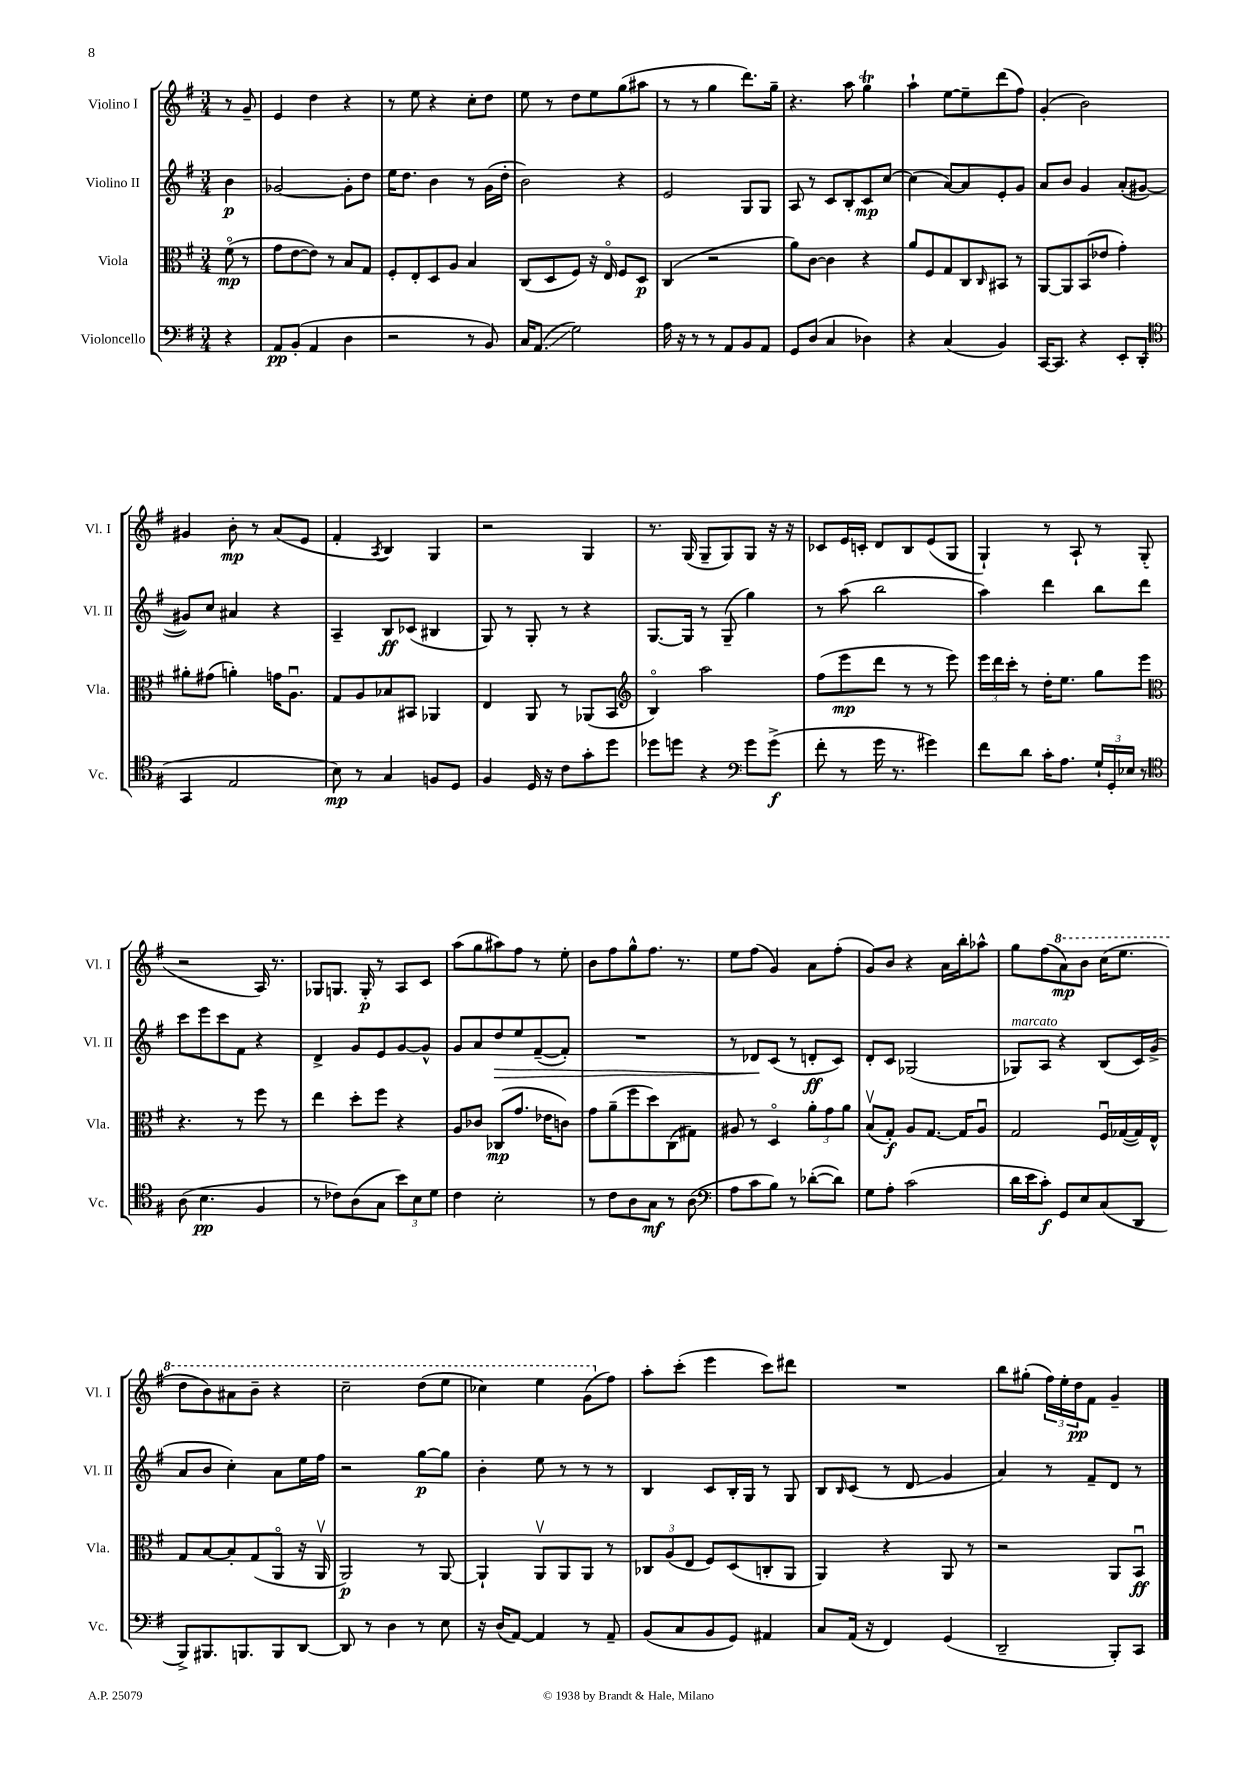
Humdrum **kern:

**kern	**kern	**kern	**kern
*staff4	*staff3	*staff2	*staff1
*clefF4	*clefC3	*clefG2	*clefG2
*k[f#]	*k[f#]	*k[f#]	*k[f#]
*M3/4	*M3/4	*M3/4	*M3/4
4r	(8f#o	4b	8r
.	8r	.	8g~
=	=	=	=
8AA	8g	[2g-	4e
(8BB'	[8e	.	.
4AA	8e])	.	4dd
.	8r	.	.
4D	8B	8g-']	4r
.	8G	8dd	.
=	=	=	=
2r	8F#'	16ee	8r
.	.	8.dd	.
.	8E'	.	8ee
.	8D	4b	4r
.	8A	.	.
8r	4B	8r	8cc'
8BB)	.	(16g	8dd
.	.	16dd'	.
=	=	=	=
16C	(8C	2b)	8ee
(8.AA	.	.	.
.	8D	.	8r
2G)	8F#)	.	8dd
.	16r	.	8ee
.	16Eo	.	.
.	8F#	4r	(8gg
.	8D	.	8aa#
=	=	=	=
16A	(4C	2e	8r
16r	.	.	.
8r	.	.	8r
8r	2r	.	4gg
8AA	.	.	.
8BB	.	8G	8.ddd)
8AA	.	8G	.
.	.	.	16gg~
=	=	=	=
8GG	8a)	8A	4.r
(8D	[8c	8r	.
4C	4c]	8c	.
.	.	8B'	8aa
4D-)	4r	8c	4gg
.	.	[8cc	.
=	=	=	=
4r	8a	(4cc]	4aa`
.	8F#	.	.
(4C	8G	[8a)	[8ee
.	8C	8a]	8ee~]
.	16qqC	.	.
4BB)	8BB#	8e'	(8ddd
.	8r	8g	8ff#)
=	=	=	=
[16CC	[8AA	8a	(4g'
8.CC]	.	.	.
.	8AA]	8b	.
4r	(8BB	4g	2b)
.	8e-	.	.
8EE'	4g')	(8a'	.
(8DD'	.	[8g#	.
=	=	=	=
*clefC4	*	*	*
4GG	8a#'	8g#])	4g#
.	(8g#	8cc	.
2E	4a')	4a#	8b'
.	.	.	8r
.	16g	4r	(8a
.	8.Au	.	.
.	.	.	8e
=	=	=	=
8B)	8G	4A~	4f#'
8r	8A	.	.
.	.	.	8qA
4G	8B-	8B	4B)
.	8BB#	(8c-	.
8F	4AA-	4B#	4G
8D	.	.	.
=	=	=	=
4F#	4E	8G)	2r
.	.	8r	.
16D	8AA	8G'	.
16r	.	.	.
8c	8r	8r	.
8g'	(8AA-	4r	4G
8dd	8BB	.	.
=	=	=	=
*	*clefG2	*	*
8dd-	4Bo)	[8.G	8.r
8dd	.	.	.
.	.	16G]	(16G
4r	2aa	8r	8G~
.	.	(8G~	8G)
*clefF4	*	*	*
8g	.	4gg)	8G
(8g^	.	.	16r
.	.	.	16r
=	=	=	=
8f#'	(8ff#	8r	8c-
8r	8eee	(8aa	16e
.	.	.	16c'
16g	8ddd	2bb	8d
8.r	.	.	.
.	8r	.	8B
4g#)	8r	.	(8e
.	8eee)	.	8G
=	=	=	=
8f#	24eee	4aa)	4G`)
.	24ddd	.	.
.	24ccc'	.	.
8d	8r	.	.
16c'	16dd'	4ddd	8r
8.A	8.ee	.	.
.	.	.	8A`
24G`	8gg	8bb	8r
24GG'	.	.	.
24E-	.	.	.
8r	8eee	8ddd	(8G'
=	=	=	=
*clefC4	*clefC3	*	*
(8A	4.r	8ccc	2r
4.B	.	8eee	.
.	.	8ccc	.
.	8r	8f#	.
4F#	8ff#	4r	16A)
.	.	.	8.r
.	8r	.	.
=	=	=	=
8r	4ee	4d^	8G-
8c-)	.	.	8.G
(8A	8dd'	8g	.
.	.	.	16G'
8G	8ff#	8e	8r
12b)	4r	[8g	8A
12B	.	.	.
.	.	8g^^]	8c
12d	.	.	.
=	=	=	=
4c	8A	8g	(8aa
.	8c-	8a	8gg
2B'	(8C-	8dd	8aa#)
.	8.g	8ee	8ff#
.	.	([8f#~	8r
.	16e-	.	.
.	8c)	8f#'])	8ee'
=	=	=	=
8r	8g	2.r	8b
8c	(8a~	.	8ff#
8A	8ff#	.	8gg^^
8G	8dd)	.	8.ff#
8r	(8C	.	.
.	.	.	8.r
(8A	8G#)	.	.
=	=	=	=
*clefF4	*	*	*
8A	8A#	8r	8ee
8c	8r	8d-	(8ff#
8B)	4Do	(8c	4g)
8r	.	8r	.
([8d-'	12a'	8d'	8a
.	12g	.	.
8d-])	.	8c)	(8ff#'
.	12a	.	.
=	=	=	=
8G	(8Bv	8d'	8g)
8A'	8G')	8c	8b
(2c	8A	(2G-	4r
.	[8.G	.	.
.	.	.	16a
.	16G]	.	16bb'
.	8Au	.	8aa-^^
=	=	=	=
16d	2G	8G-)	8gg
16e	.	.	.
8c')	.	8A	(8ff#
8GG	.	4r	8aa)
8E	.	.	8bb
(8C	16F#u	(8B	(16ccc
.	([16G-	.	8.eee
8DD	16G-])	16c)	.
.	16E^^	(16g^	.
=	=	=	=
8BBB^)	8G	8a	8ddd
8.BBB#	[8B	8b	8bb)
.	8B']	4cc')	8aa#
8.BBB	.	.	.
.	(8G	.	8bb~
8BBB	8AAo	8a	4r
[8DD	16r	16ee	.
.	16AAv	16ff#	.
=	=	=	=
8DD]	2AA)	2r	2ccc~
8r	.	.	.
4D	.	.	.
8r	8r	[8gg	(8ddd
8E	[8AA	8gg]	8eee
=	=	=	=
16r	4AA`]	4b'	4ccc-)
(16D	.	.	.
[8AA)	.	.	.
4AA]	8AAv	8ee	4eee
.	8AA	8r	.
8r	8AA	8r	(8gg
8AA~	8r	8r	8ff#)
=	=	=	=
(8BB	12C-	4B	8aa'
.	(12A	.	.
8C	.	.	(8ccc'
.	12E	.	.
8BB	8F#)	8c	4eee
8GG)	(8D	16B'	.
.	.	16G	.
4AA#	8C'	8r	8ccc)
.	8AA	8G	8ddd#
=	=	=	=
8C	4AA)	8B	2.r
.	.	16qqB	.
(16AA	.	(8c	.
16r	.	.	.
4FF#)	4r	8r	.
.	.	8d	.
(4GG	8AA	4g	.
.	8r	.	.
=	=	=	=
2DD~	2r	4a)	8bb
.	.	.	(8gg#'
.	.	8r	24ff#)
.	.	.	24ee'
.	.	.	24dd
.	.	8f#~	8f#
8BBB')	8AA	8d	4g~
8CC	8BBu	8r	.
==	==	==	==
*-	*-	*-	*-
